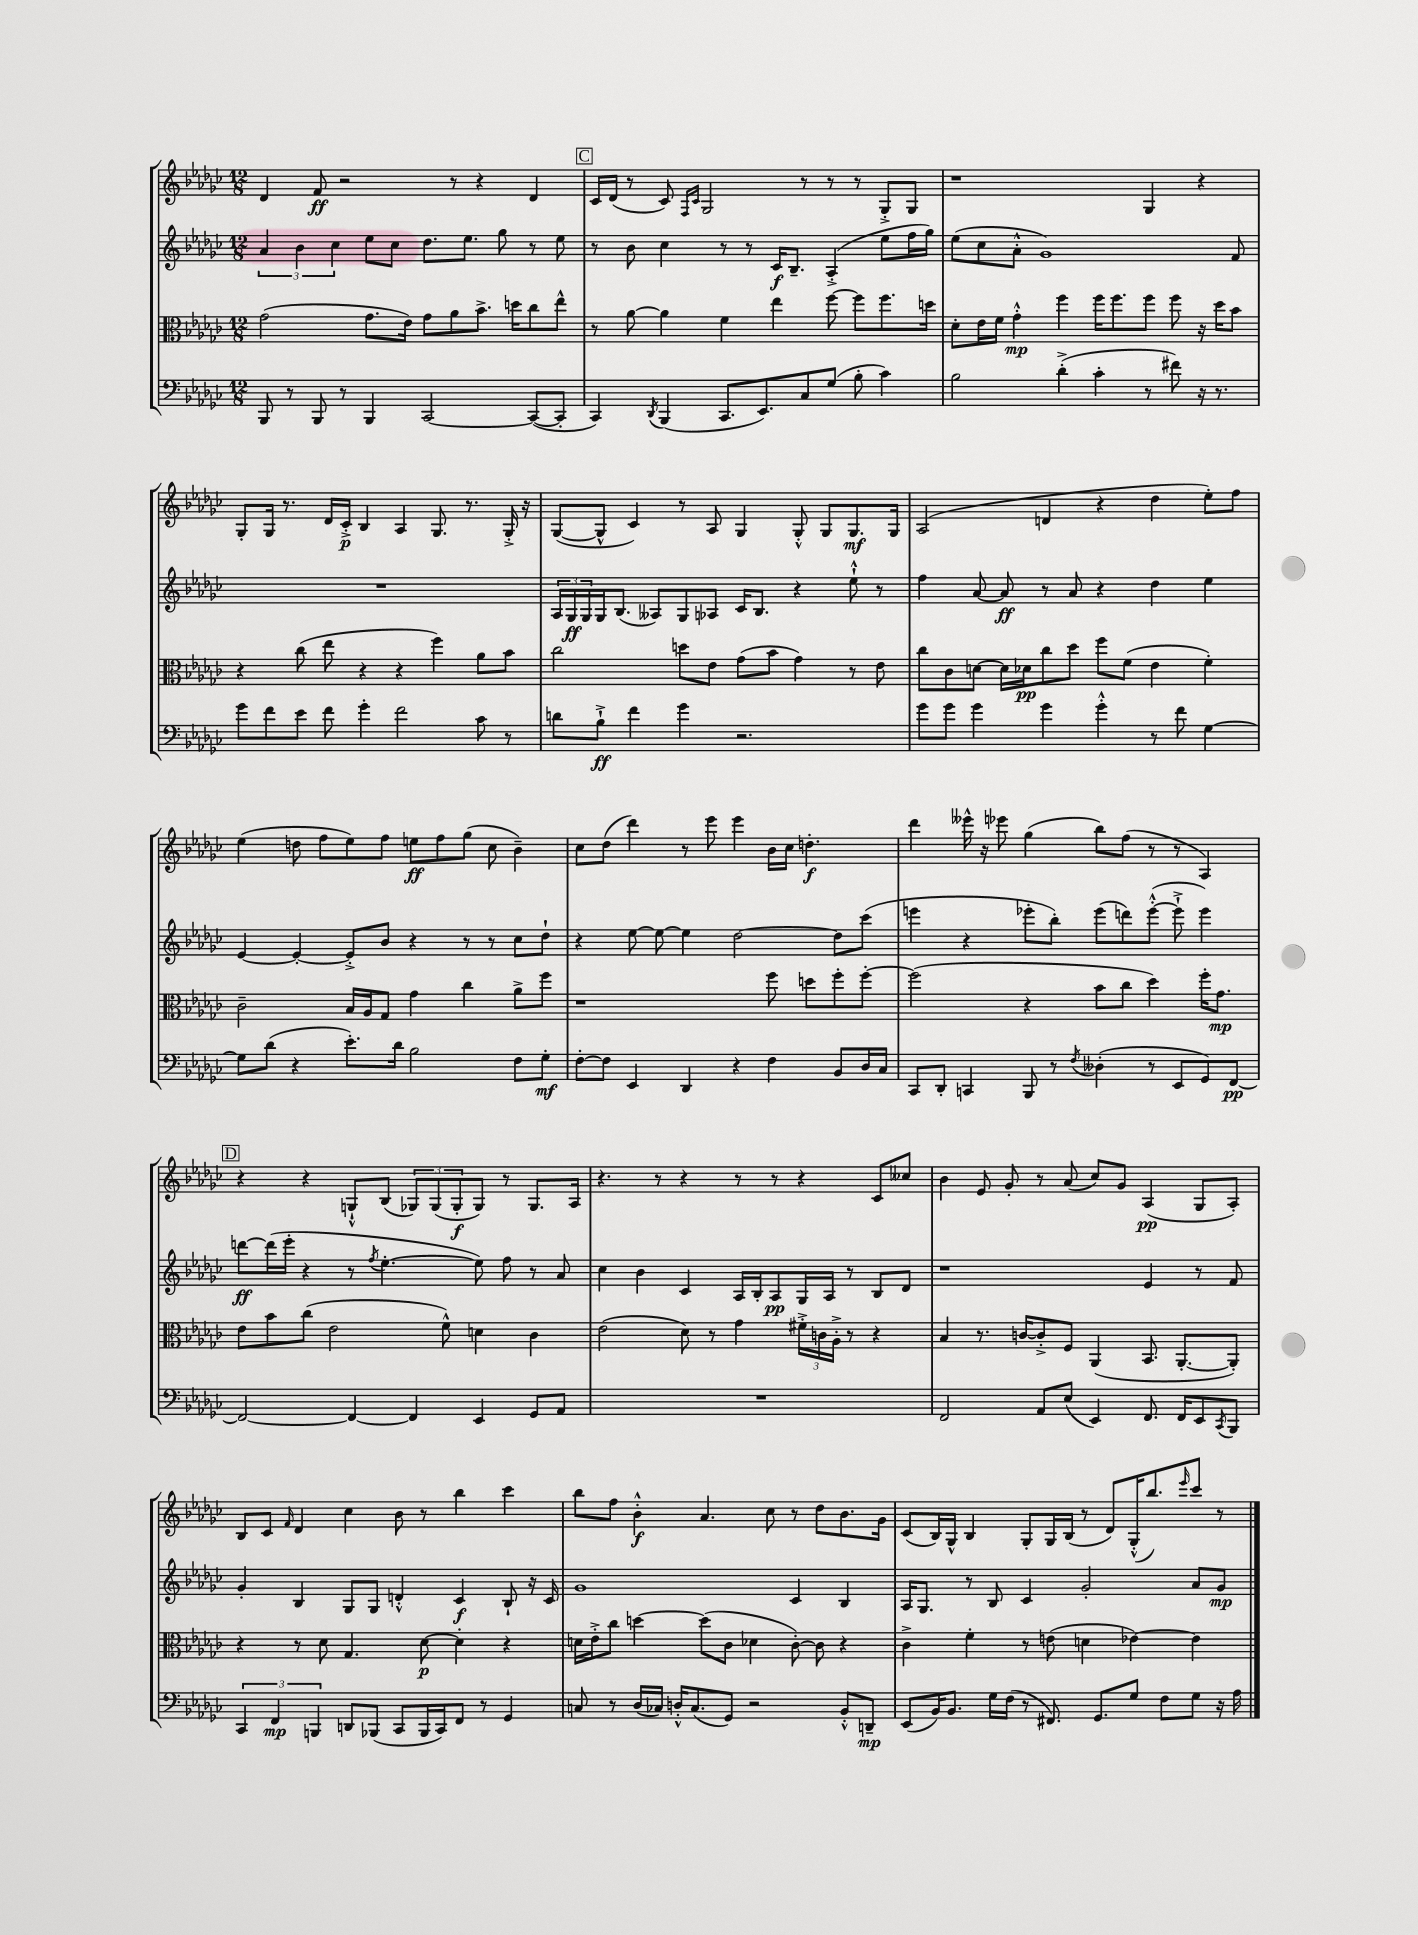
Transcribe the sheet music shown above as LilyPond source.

<<
\new StaffGroup <<
\new Staff = "s0" {
    \clef treble \key ges \major \numericTimeSignature \time 12/8
    des'4 f'8\ff r2 r8 r4 des'4 |
    \mark \markup { \box "C" } ces'16 des'16( r8 ces'8) \grace { f16 ces'16 } ges2 r8 r8 r8 ges8-.-> ges8 |
    r1 ges4 r4 |
    ges8-. ges16 r8. des'16 ces'16-.->\p bes4 aes4 ges8. r8. ges16-.-> r16 |
    ges8~( ges8-^ ces'4) r8 aes8 ges4 ges8-.-^ ges8 ges8.\mf ges16 |
    aes2( d'4 r4 des''4 ees''8-.) f''8 |
    ees''4( d''8 f''8 ees''8) f''8 e''8\ff f''8 ges''8( ces''8 bes'4--) |
    ces''8 des''8( des'''4) r8 ees'''8 ees'''4 bes'16 ces''16 d''4.-.\f |
    des'''4 eeses'''16-^ r16 ees'''8 ges''4( bes''8) f''8( r8 r8 aes4) |
    \mark \markup { \box "D" } r4 r4 g8-!-^ bes8( \tuplet 3/2 { ges8) ges8( ges8-.\f } ges8) r8 ges8. aes16 |
    r4. r8 r4 r8 r8 r4 ces'8 ceses''8 |
    bes'4 ees'8 ges'8-. r8 aes'8( ces''8) ges'8 aes4\pp( ges8 aes8-.) |
    bes8 ces'8 \grace { f'16 } des'4 ces''4 bes'8 r8 bes''4 ces'''4 |
    bes''8 f''8 bes'4-.-^\f aes'4. ces''8 r8 des''8 bes'8. ges'16 |
    ces'8( bes16) ges16-^ bes4 ges8-. ges16 bes16( r8 des'8) ges16-.-^( bes''8.) \grace { ees'''16 } ces'''8 r8 \bar "|." |
}
\new Staff = "s1" {
    \clef treble \key ges \major \numericTimeSignature \time 12/8
    \tuplet 3/2 { aes'4 bes'4 ces''4 } ees''8 ces''8 des''8. ees''8. ges''8 r8 ees''8 |
    \mark \markup { \box "C" } r8 bes'8 ces''4 r8 r8 ces'16\f bes8.-- aes4-.->( ees''8 f''16 ges''16) |
    ees''8( ces''8 aes'8-.-^ ges'1) f'8 |
    R1. |
    \tuplet 3/2 { aes16 ges16\ff ges16 } ges16 bes8.( aeses8) ges8 aes8 ces'16 bes8. r4 ees''8-!-^ r8 |
    f''4 aes'8~ aes'8\ff r8 aes'8 r4 des''4 ees''4 |
    ees'4~ ees'4~-. ees'8-.-> bes'8 r4 r8 r8 ces''8 des''8-! |
    r4 ees''8~ ees''8~ ees''4 des''2~ des''8 ces'''8( |
    e'''4 r4 ees'''8-. bes''8-.) ees'''8( d'''8) ees'''8~-.-^( ees'''8-!-> ees'''4) |
    \mark \markup { \box "D" } d'''8~\ff d'''16( ees'''16-. r4 r8 \acciaccatura { f''8 } ees''4.~-. ees''8) f''8 r8 aes'8 |
    ces''4 bes'4 ces'4 aes16 bes16-. aes8\pp ges16 aes16 r8 bes8 des'8 |
    r1 ees'4 r8 f'8 |
    ges'4-. bes4 ges8 ges8 d'4-.-^ ces'4\f bes8-! r16 ces'16 |
    ges'1 ces'4 bes4 |
    aes16 ges8. r8 bes8 ces'4 ges'2-. aes'8 ges'8\mp \bar "|." |
}
\new Staff = "s2" {
    \clef alto \key ges \major \numericTimeSignature \time 12/8
    ges'2( ges'8. ees'16) ges'8 aes'8 bes'8.-> d''16 ces''8 ees''8-^ |
    \mark \markup { \box "C" } r8 aes'8~ aes'4 f'4 ees''4 f''8~ f''8 f''8. d''16 |
    des'8-. ees'16 f'16 ges'4-.-^\mp f''4 f''16 f''8. f''8 f''8 r16 des''16 bes'8 |
    r4 ces''8( ees''8 r4 r4 f''4) aes'8 bes'8 |
    ces''2 d''8 ees'8 ges'8( bes'8 ges'4) r8 ees'8 |
    ces''8 ces'8 d'8~ d'16 des'16\pp ces''8 des''8 f''8 f'8( ees'4 f'4-.) |
    ces'2-- bes16 aes16 ges8 ges'4 ces''4 aes'8-> f''8 |
    r1 f''8 d''8 f''8-. f''8~-. |
    f''2( r4 bes'8 ces''8 des''4) f''16-. ges'8.\mp |
    \mark \markup { \box "D" } ees'8 bes'8 ces''8( ees'2 f'8-^) d'4 ces'4 |
    ees'2( des'8) r8 ges'4 \tuplet 3/2 { fis'16-.-> c'16 aes16-.-> } r8 r4 |
    bes4 r8. c'16~ c'8-.-> f8 aes,4( bes,8. aes,8.~-. aes,8-.) |
    r4 r8 des'8 ges4. des'8~\p des'4-. r4 |
    d'16 ees'16-.-> ces''8 d''4~ d''8( ces'8 des'4 ces'8~-.) ces'8 r4 |
    ces'4-> f'4-. r8 e'8( d'4 ees'4~) ees'4 \bar "|." |
}
\new Staff = "s3" {
    \clef bass \key ges \major \numericTimeSignature \time 12/8
    bes,,8 r8 bes,,8 r8 bes,,4 ces,2~ ces,8~( ces,8-. |
    \mark \markup { \box "C" } ces,4) \acciaccatura { des,8 } bes,,4( ces,8. ees,8.) ces8 ges8( bes8-. ces'4) |
    bes2 des'4-.->( ces'4-. r8 fis'8) r16 r8. |
    ges'8 f'8 ees'8 f'8 ges'4-. f'2 ces'8 r8 |
    d'8 bes8-!->\ff f'4 ges'4 r2. |
    ges'8 ges'8 ges'4 ges'4 ges'4-.-^ r8 f'8 ges4~ |
    ges8 des'8( r4 ees'8.-.) des'16 bes2 f8 ges8-.\mf |
    f8~-. f8 ees,4 des,4 r4 f4 bes,8 des16 ces16 |
    ces,8 des,8-. c,4 bes,,8 r8 \acciaccatura { f8 } deses4-.( r8 ees,8 ges,8) f,8~\pp |
    \mark \markup { \box "D" } f,2~ f,4~ f,4 ees,4 ges,8 aes,8 |
    R1. |
    f,2 aes,8 ees8( ees,4) f,8. f,16 ees,8 \acciaccatura { ces,8 } bes,,8 |
    \tuplet 3/2 { ces,4 f,4\mp b,,4 } d,8 bes,,8( ces,8 bes,,16 ces,16) f,8 r8 ges,4 |
    c8 r8 des16( ces16) d16-.-^ ces8.( ges,8) r2 bes,8-.-^ d,8--\mp |
    ees,8( bes,16) bes,8. ges16 f16( r8 fis,8.) ges,8. ges8 f8 ges8 r16 aes16 \bar "|." |
}
>>
>>
\layout { \context { \Score \remove "Bar_number_engraver" } }
